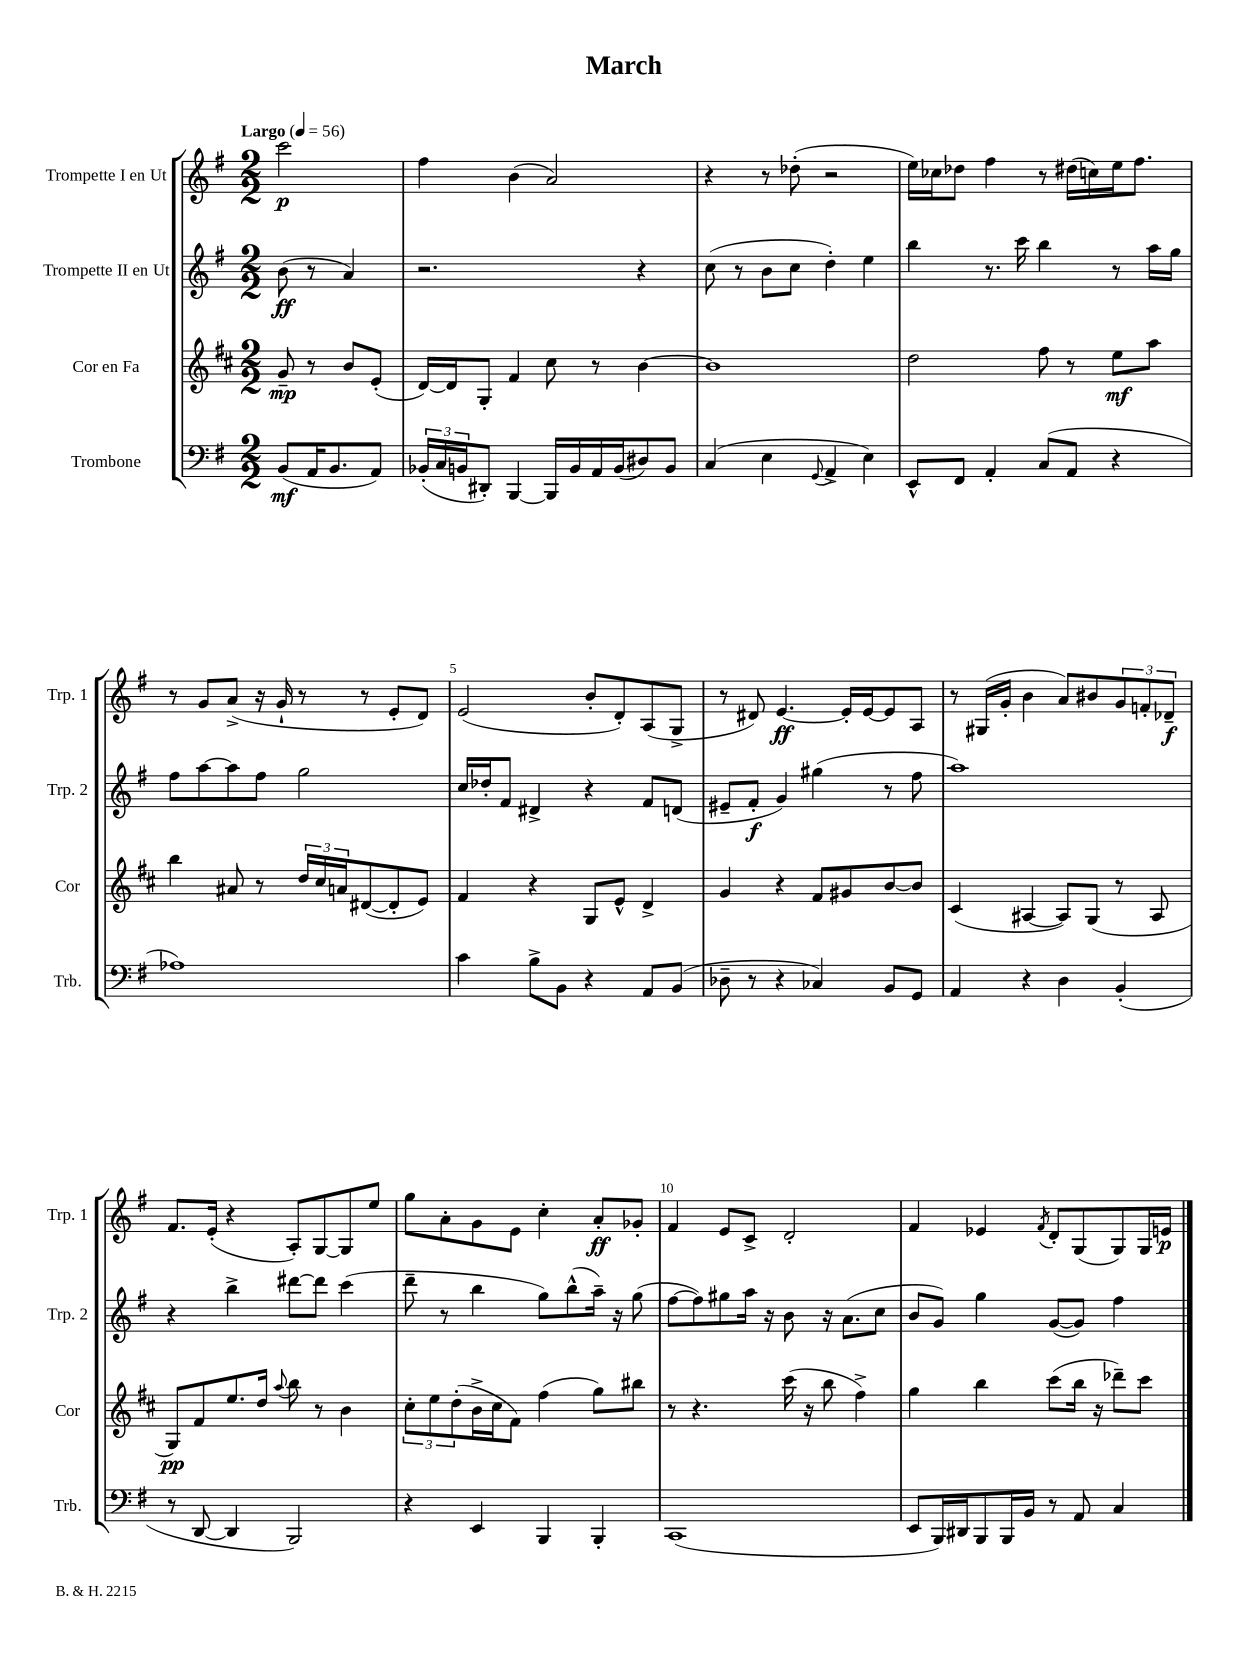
\header { title = "March" }
<<
\new StaffGroup <<
\new Staff = "s0" \with { instrumentName = "Trompette I en Ut" shortInstrumentName = "Trp. 1" } {
    \clef treble \key g \major \numericTimeSignature \time 2/2 \partial 2 \tempo "Largo" 4 = 56
    c'''2\p |
    fis''4 b'4( a'2) |
    r4 r8 des''8-.( r2 |
    e''16) ces''16 des''8 fis''4 r8 dis''16( c''16) e''16 fis''8. |
    r8 g'8 a'8->( r16 g'16-! r8 r8 e'8-. d'8) |
    e'2( b'8-. d'8-.) a8( g8-> |
    r8 dis'8) e'4.~\ff e'16-. e'16~ e'8 a8 |
    r8 gis16( g'16-. b'4 a'8) bis'8 \tuplet 3/2 { g'8 f'8-. des'8--\f } |
    fis'8. e'16-.( r4 a8-.) g8~ g8 e''8 |
    g''8 a'8-. g'8 e'8 c''4-. a'8-.\ff ges'8-. |
    fis'4 e'8 c'8-> d'2-. |
    fis'4 ees'4 \acciaccatura { fis'8 } d'8-. g8( g8) g16 e'16\p \bar "|." |
}
\new Staff = "s1" \with { instrumentName = "Trompette II en Ut" shortInstrumentName = "Trp. 2" } {
    \clef treble \key g \major \numericTimeSignature \time 2/2 \partial 2
    b'8\ff( r8 a'4) |
    r2. r4 |
    c''8( r8 b'8 c''8 d''4-.) e''4 |
    b''4 r8. c'''16 b''4 r8 a''16 g''16 |
    fis''8 a''8~ a''8 fis''8 g''2 |
    c''16 des''16-. fis'8 dis'4-> r4 fis'8 d'8( |
    eis'8-- fis'8-.\f g'4) gis''4( r8 fis''8 |
    a''1) |
    r4 b''4-> dis'''8~ dis'''8 c'''4( |
    d'''8-- r8 b''4 g''8) b''8-^( a''16--) r16 g''8( |
    fis''8~ fis''8) gis''8 a''16 r16 b'8 r16 a'8.( c''8 |
    b'8 g'8) g''4 g'8~( g'8) fis''4 \bar "|." |
}
\new Staff = "s2" \with { instrumentName = "Cor en Fa" shortInstrumentName = "Cor" } {
    \clef treble \key d \major \numericTimeSignature \time 2/2 \partial 2
    g'8--\mp r8 b'8 e'8-.( |
    d'16~) d'16 g8-. fis'4 cis''8 r8 b'4~ |
    b'1 |
    d''2 fis''8 r8 e''8\mf a''8 |
    b''4 ais'8 r8 \tuplet 3/2 { d''16 cis''16 a'16 } dis'8~( dis'8-. e'8) |
    fis'4 r4 g8 e'8-^ d'4-> |
    g'4 r4 fis'8 gis'8 b'8~ b'8 |
    cis'4( ais4~ ais8) g8( r8 ais8 |
    g8\pp) fis'8 e''8. d''16 \appoggiatura { a''8 } b''8 r8 b'4 |
    \tuplet 3/2 { cis''8-. e''8 d''8-.( } b'16-> cis''16 fis'8) fis''4( g''8) bis''8 |
    r8 r4. cis'''16( r16 b''8 fis''4->) |
    g''4 b''4 cis'''8( b''16 r16 des'''8--) cis'''8 \bar "|." |
}
\new Staff = "s3" \with { instrumentName = "Trombone" shortInstrumentName = "Trb." } {
    \clef bass \key g \major \numericTimeSignature \time 2/2 \partial 2
    b,8\mf( a,16 b,8. a,8) |
    \tuplet 3/2 { bes,16-.( c16 b,16 } dis,8-.) b,,4~ b,,16 b,16 a,16 b,16( dis8) b,8 |
    c4( e4 \appoggiatura { g,8 } a,4-> e4) |
    e,8-^ fis,8 a,4-. c8( a,8 r4 |
    aes1) |
    c'4 b8-> b,8 r4 a,8 b,8( |
    des8-- r8 r4 ces4) b,8 g,8 |
    a,4 r4 d4 b,4-.( |
    r8 d,8~ d,4 b,,2) |
    r4 e,4 b,,4 b,,4-. |
    c,1( |
    e,8 b,,16) dis,16 b,,8 b,,16 b,16 r8 a,8 c4 \bar "|." |
}
>>
>>
\layout { \context { \Score \override BarNumber.break-visibility = ##(#f #t #t) barNumberVisibility = #(every-nth-bar-number-visible 5) } }
